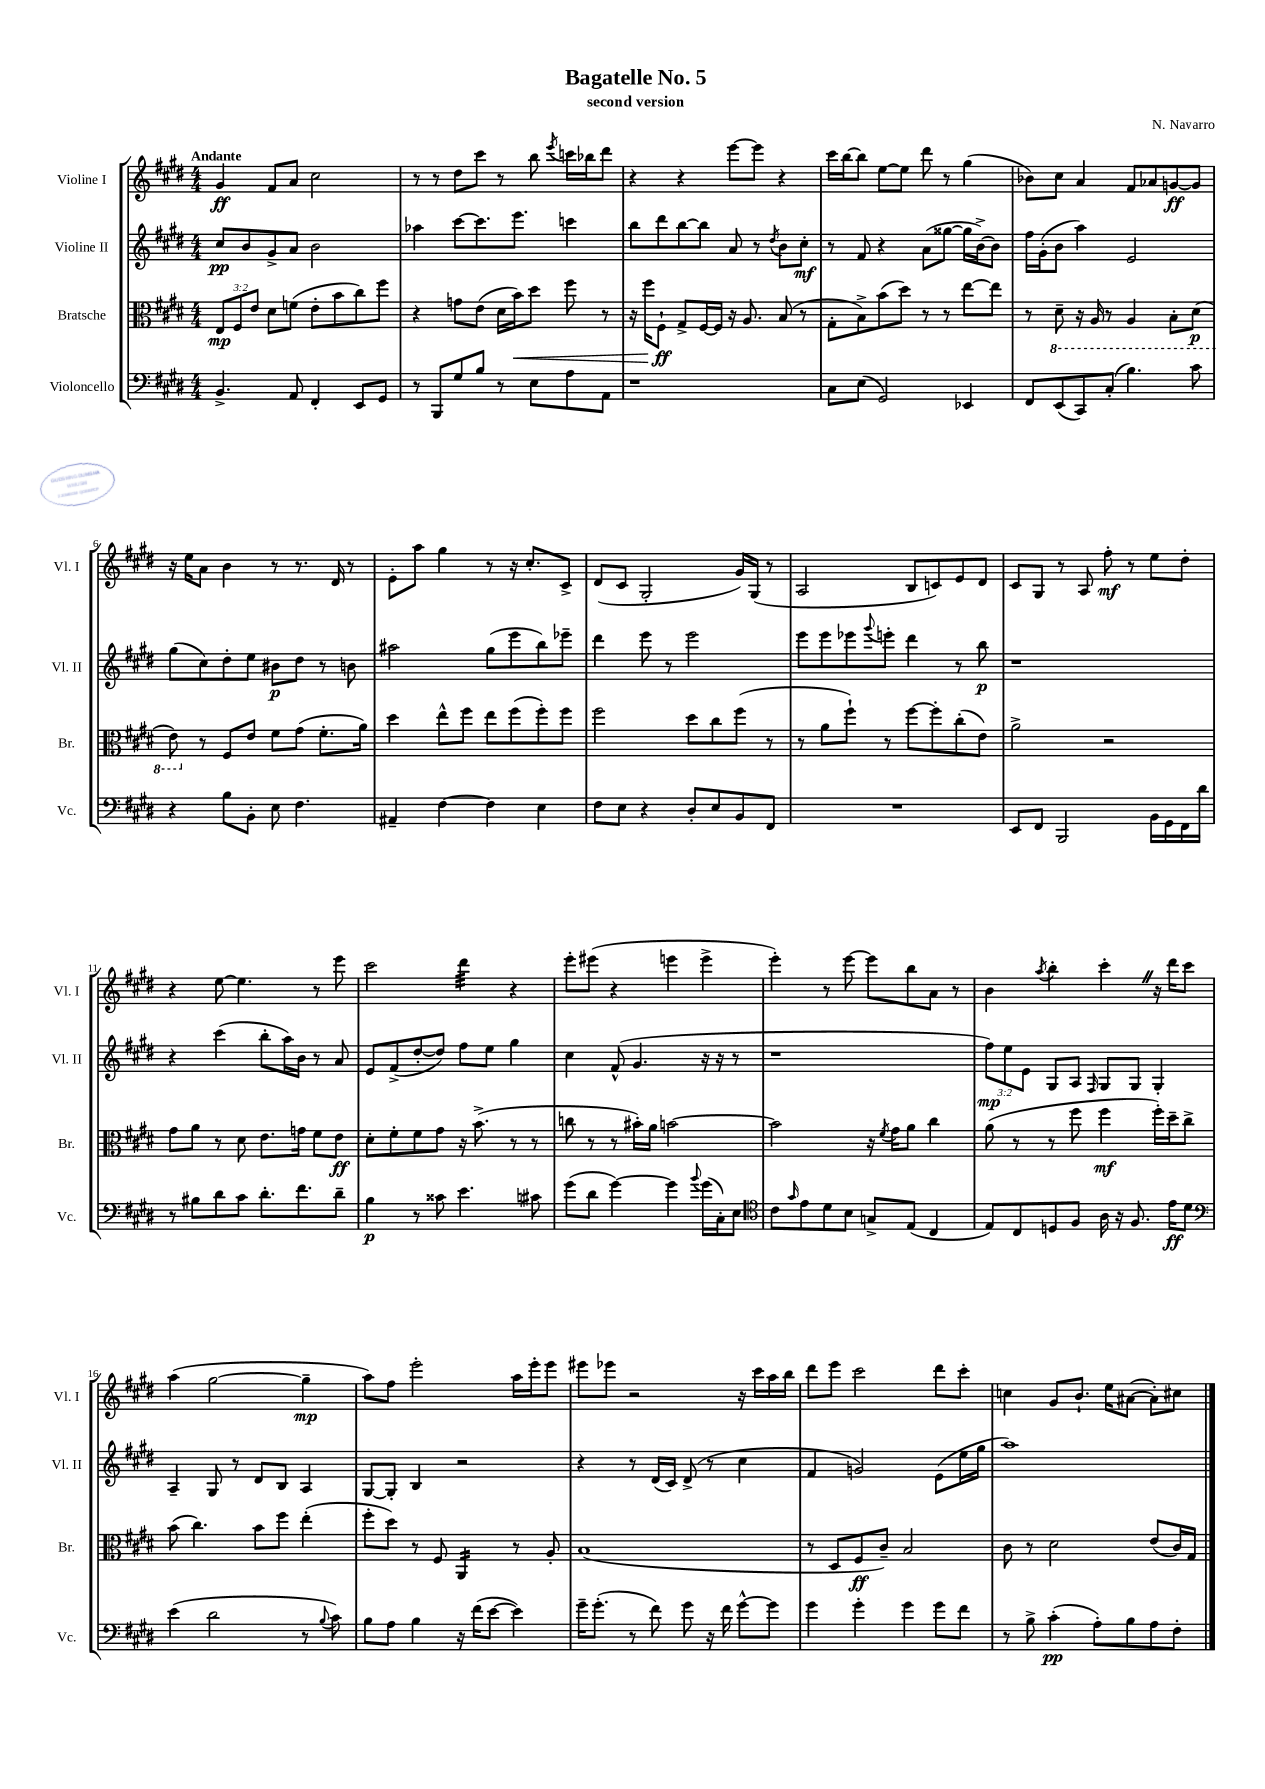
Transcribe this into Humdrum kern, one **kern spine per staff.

**kern	**kern	**kern	**kern
*staff4	*staff3	*staff2	*staff1
*clefF4	*clefC3	*clefG2	*clefG2
*k[f#c#g#d#]	*k[f#c#g#d#]	*k[f#c#g#d#]	*k[f#c#g#d#]
*M4/4	*M4/4	*M4/4	*M4/4
4.BB^/	12E/L	8cc#/L	4g#/
.	12F#/	.	.
.	.	8b/	.
.	12e/J	.	.
.	8d#\L	8g#^/	8f#/L
8AA/	(8f\J	8a/J	8a/J
4FF#'/	8e'\L	2b\	2cc#\
.	8b\	.	.
8EE/L	8cc#\)	.	.
8GG#/J	8ff#\J	.	.
=	=	=	=
8r	4r	4aa-\	8r
8BBB/L	.	.	8r
8G#/	8g\L	[8ccc#\L	8dd#\L
8B/J	(8e\J	8.ccc#\]	8ccc#\J
8r	16d#\LL	.	8r
.	16b\J)	8.eee\J	.
8E\L	8dd#\J	.	8bb\
.	.	.	8qeee/
8A\	8ff#\	4ccc\	16ccc\LL
.	.	.	16bb-\J
8AA\J	8r	.	8ddd#\J
=	=	=	=
1r	16r	8bb\L	4r
.	16ff#\LK	.	.
.	8F#`\J	8ddd#\	.
.	8G#^/L	[8bb\	4r
.	[16F#/L	8bb\]J	.
.	16F#/]JJ	.	.
.	16r	8a/	[8eee\L
.	8.A/	.	.
.	.	8r	8eee\]J
.	.	8qdd#/	.
.	(8B/	8b\L	4r
.	8r	8cc#'\J	.
=	=	=	=
8C#\L	8G#'\L	8r	16ccc#\LL
.	.	.	[16bb\J
(8E\J	8B^\)	8f#/	8bb\]J
2GG#/)	(8b\	4r	[8ee\L
.	8dd#\J)	.	8ee\]J
.	8r	(8a\L	8ddd#\
.	8r	[8gg##\J	8r
4EE-/	[8ee\L	16gg##\]LL	(4gg#\
.	.	[16b^\J)	.
.	8ee\]J	8b\]J	.
=	=	=	=
8FF#/L	8r	16ff#\LL	8b-\L)
.	.	(16g#'\J	.
(8EE/	8D#~\	8b\J	8cc#\J
8CC#/)	16r	4aa\)	4a/
.	16AA/	.	.
(8C#'/J	8r	.	.
4.B\)	4AA/	2e/	8f#/L
.	.	.	8a-/
.	8BB'\L	.	[8g/
8c#\	(8D#\J	.	8g/]J
=	=	=	=
4r	8E\)	(8gg#\L	16r
.	.	.	16ee\LK
.	8r	8cc#\)	8a\J
8B\L	8F#/L	8dd#'\	4b\
8BB'\J	8e/J	8ee\J	.
8E\	8f#\L	8b#\L	8r
4.F#\	(8g#\J	8dd#\J	8.r
.	8.f#'\L	8r	.
.	.	.	16d#/
.	.	8b\	8r
.	16a\Jk)	.	.
=	=	=	=
4AA#~/	4dd#\	2aa#\	8e'\L
.	.	.	8aa\J
[4F#\	8ee^^\L	.	4gg#\
.	8ff#\J	.	.
4F#\]	8ee\L	(8gg#\L	8r
.	(8ff#\	8eee\	16r
.	.	.	8.cc#'/L
4E\	8ff#'\)	8bb\)	.
.	8ff#\J	8eee-~\J	8c#^/J
=	=	=	=
8F#\L	2ff#\	4ddd#\	(8d#/L
8E\J	.	.	8c#/J
4r	.	8eee\	2G#'/
.	.	8r	.
8D#'/L	8dd#\L	2eee\	.
8E/	8cc#\	.	.
8BB/	(8ff#\J	.	16g#/LL)
.	.	.	(16G#/JJ
8FF#/J	8r	.	8r
=	=	=	=
1r	8r	8eee\L	2A/
.	8a\L	8eee\	.
.	8ff#`\J)	8eee-\	.
.	.	8qqggg#/	.
.	8r	8eee'\J	.
.	[8ff#\L	4ddd#\	8B/L
.	8ff#'\]	.	8c/)
.	(8cc#'\	8r	8e/
.	8e\J)	8bb\	8d#/J
=	=	=	=
8EE/L	2a^\	1r	8c#/L
8FF#/J	.	.	8G#/J
2BBB/	.	.	8r
.	.	.	8A/
.	2r	.	8ff#'\
.	.	.	8r
16BB\LL	.	.	8ee\L
16GG#\	.	.	.
16FF#\	.	.	8dd#'\J
16d#\JJ	.	.	.
=	=	=	=
8r	8g#\L	4r	4r
8B#\L	8a\J	.	.
8d#\	8r	(4ccc#\	[8ee\
8c#\J	8d#\	.	4.ee\]
8.d#'\L	8.e\L	8bb'\L	.
.	.	16aa\L)	.
8.f#\	16g\Jk	16b\JJ	.
.	8f#\L	8r	8r
8d#~\J	8e\J	8a/	8eee\
=	=	=	=
4B\	8d#'\L	8e/L	2ccc#\
.	8f#'\	(8f#^/	.
8r	8f#\	[8dd#'/	.
8c##\	8g#\J	8dd#/]J)	.
4.e\	16r	8ff#\L	4ddd#\
.	(8.b^\	.	.
.	.	8ee\J	.
.	8r	4gg#\	4r
8c#\	8r	.	.
=	=	=	=
(8g#\L	8cc\	4cc#\	8eee'\L
8d#\J	8r	.	(8eee#\J
[4g#\)	8r	(8f#^^/	4r
.	16b#'\LL)	4.g#/	.
.	16a\JJ	.	.
4g#\]	[2b\	.	4eee\
8qqb/	.	.	.
(16g#\LL	.	16r	4eee^\
16C#'\J)	.	16r	.
8E\J	.	8r	.
=	=	=	=
*clefC4	*	*	*
8c#\L	2b\]	1r	4eee'\)
16qqg#/	.	.	.
8e\	.	.	.
8d#\	.	.	8r
8B\J	.	.	[8eee\
8G^/L	16r	.	8eee\]L
.	8qf#/	.	.
.	16g#\LK	.	.
(8E/J	8a\J	.	8bb\
4C#/	4cc#\	.	8a\J
.	.	.	8r
=	=	=	=
8E/L)	(8a\	12ff#\L)	4b\
.	.	12ee\	.
8C#/	8r	.	.
.	.	12e\J	.
.	.	.	8qaa/
8D/	8r	8G#/L	4bb'\
8F#/J	8ff#\	8A/J	.
.	.	16qqF#/	.
16A\	4ff#\	8G#/L	4ccc#'\
16r	.	.	.
8.F#/	.	8G#/J	.
.	16ff#'\LL)	4G#'/	16r
16e\LK	16dd#~\J	.	16ddd#\LK
8d#\J	8cc#^\J	.	8ccc#\J
=	=	=	=
*clefF4	*	*	*
(4e\	(8b\	4A~/	(4aa\
.	4.cc#\)	.	.
2d#\	.	8G#/	[2gg#\
.	.	8r	.
.	8b\L	8d#/L	.
.	8ff#\J	8B/J	.
8r	(4ee'\	4A/	4gg#~\]
8qqB/	.	.	.
8c#\)	.	.	.
=	=	=	=
8B\L	8ff#'\L	[8G#/L	8aa\L)
8A\J	8dd#\J)	8G#'/]J	8ff#\J
4B\	8r	4B/	2eee'\
.	8F#/	.	.
16r	4AA/	2r	.
(16f#\LK	.	.	.
[8e\J	.	.	.
4e\])	8r	.	16aa\LL
.	.	.	16eee'\J
.	8A'/	.	8eee\J
=	=	=	=
16g#~\LK	(1B	4r	8eee#\L
(8.g#'\J	.	.	.
.	.	.	8eee-\J
8r	.	8r	2r
8f#\)	.	(16d#/LL	.
.	.	16c#/JJ)	.
8g#\	.	(8d#^/	.
16r	.	8r	.
16f#\	.	.	.
[8g#^^\L	.	4cc#\	16r
.	.	.	16ccc#\LL
8g#\]J	.	.	16aa\
.	.	.	16bb\JJ
=	=	=	=
4g#\	8r	4f#/	8ddd#\L
.	8D#/L	.	8eee\J
4g#'\	8F#/	2g/)	2ccc#\
.	8c#~/J)	.	.
4g#\	2B/	.	.
8g#\L	.	(8e\L	8ddd#\L
8f#\J	.	16ee\L	8ccc#'\J
.	.	16gg#\JJ	.
=	=	=	=
8r	8c#\	1aa)	4cc\
8B^\	8r	.	.
(4c#'\	2d#\	.	8g#/L
.	.	.	8.b`/J
8A'\L)	.	.	.
.	.	.	16ee\LK
8B\	.	.	([8a#\J
8A\	(8e/L	.	8a#'\]L)
8F#'\J	16c#/L)	.	8cc#\J
.	16G#/JJ	.	.
==	==	==	==
*-	*-	*-	*-
